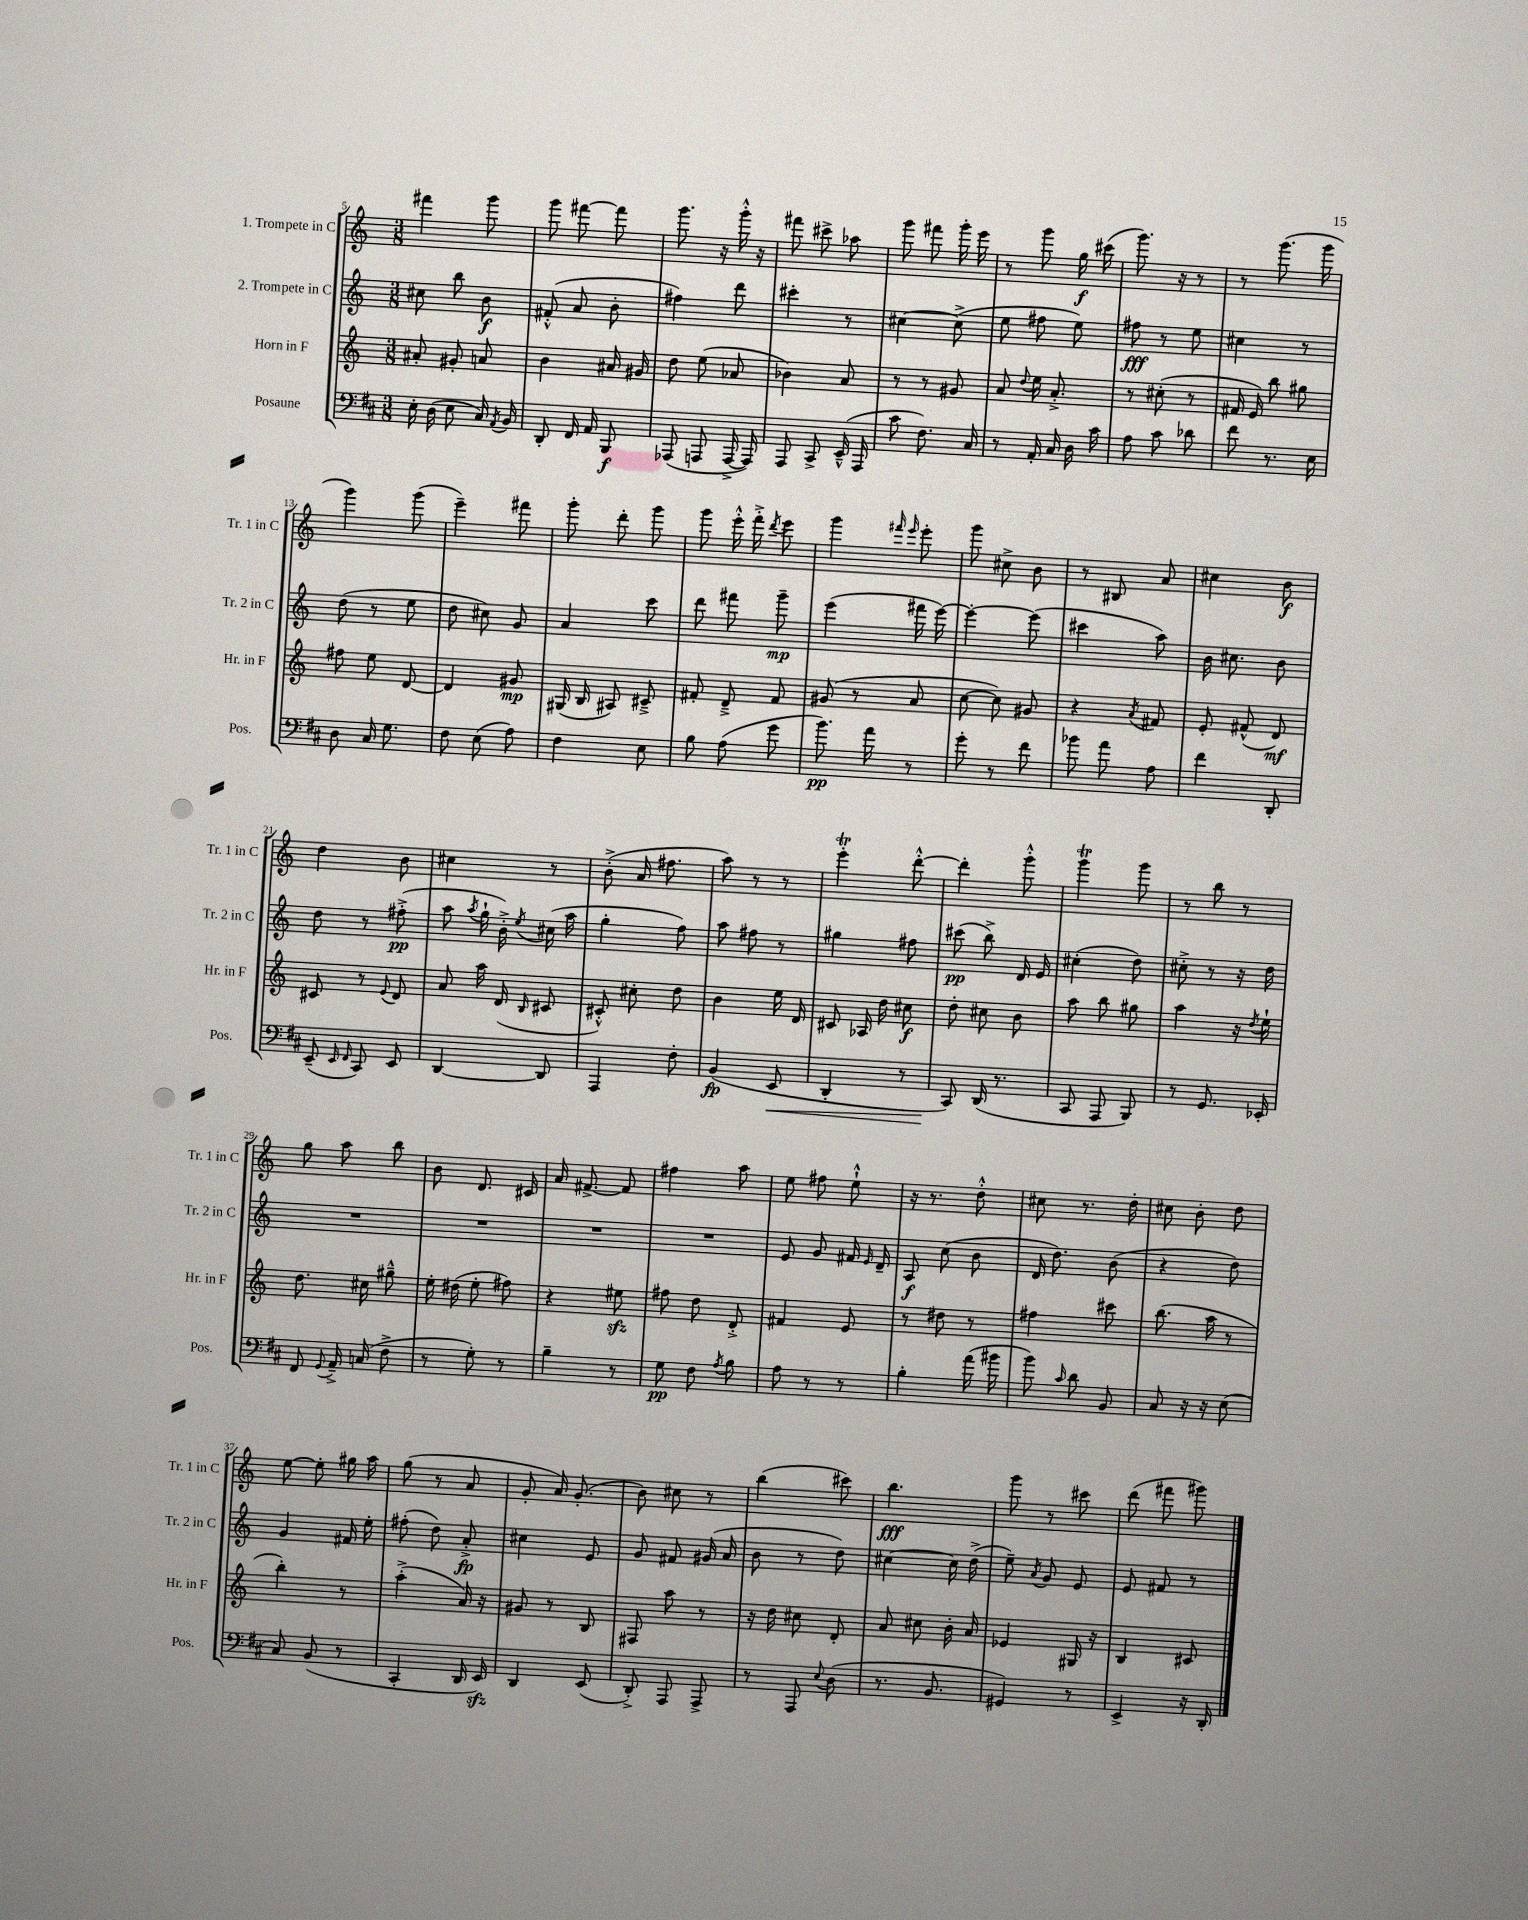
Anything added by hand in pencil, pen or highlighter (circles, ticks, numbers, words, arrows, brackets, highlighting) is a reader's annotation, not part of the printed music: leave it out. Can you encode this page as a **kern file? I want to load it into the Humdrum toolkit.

**kern	**kern	**kern	**kern
*staff4	*staff3	*staff2	*staff1
*clefF4	*clefG2	*clefG2	*clefG2
*k[f#c#]	*k[]	*k[]	*k[]
*M3/8	*M3/8	*M3/8	*M3/8
16E'	8a#'	8cc#	4fff#
(16D	.	.	.
8E	8g#'	8bb	.
16C#)	8a	8b	8ggg
8qAA	.	.	.
16BB	.	.	.
=	=	=	=
8DD'	4b	(8f#'^^	8ggg
16FF#	.	8a	[8fff#
16AA	.	.	.
8BBB	16a#	8b'	8fff#]
.	16g#	.	.
=	=	=	=
(8AAA-	8dd	4ff#)	8.ggg
8AAA	(8ee	.	.
.	.	.	16r
[16AAA^	8a-	8ddd	16ggg'^^
16AAA])	.	.	16r
=	=	=	=
8AAA	4b-)	4ccc#'	8fff#
8CC#^	.	.	8ccc#^
(16EE~^^	8a	8r	8aa-
16AAA	.	.	.
=	=	=	=
8c#	8r	[4cc#	8ggg
8.F#)	8r	.	8fff#
.	8g#	(8cc#^]	16ggg'
16C#	.	.	16eee
=	=	=	=
8r	8a	8ee	8r
.	8qqdd	.	.
16AA'	16ee	8ff#	8ggg
16C#	8.a'^	.	.
16D	.	8ee)	16gg
16c#	.	.	(16ccc#
=	=	=	=
8A	8r	8ff#	8.ggg)
8c#	(8cc#'	8r	.
.	.	.	16r
8d-	8r	8ee	8r
=	=	=	=
8f#	16f#	4cc#	8r
.	16e)	.	.
8.r	8bb	.	(8.ggg
.	8gg#	8r	.
16E	.	.	16ggg
=	=	=	=
8D	8ff#	(8dd	4ggg)
16C#	8ee	8r	.
8.G	.	.	.
.	[8d	8ee	(8ggg
=	=	=	=
8F#	4d]	8dd	4eee~)
(8E	.	8cc#)	.
8A)	8g#	8g	8fff#
=	=	=	=
4F#	(16G#	4a	8ggg'
.	16B	.	.
.	8A#)	.	8ddd'
8E	8c#~^	8ccc	8ggg
=	=	=	=
8B	8f#'	8ddd	8ggg
(8A	8d~^	8fff#	16eee'^^
.	.	.	16fff'^
.	.	.	8qddd
8g	8f#	8ggg~	8eee
=	=	=	=
8.b)	(8g#	(4eee	4ggg
.	8r	.	.
16a	.	.	.
.	.	.	16qqfff#
.	.	.	16qqeee
8r	8a	16fff#	8eee'
.	.	[16eee)	.
=	=	=	=
8g'	[8cc	4eee'_	8ggg
8r	8cc])	.	8cc#^
8f#	8g#	(8eee]	8b
=	=	=	=
8b-	4r	4ccc#	8r
8a	.	.	8B#
.	8qa	.	.
8A	8f#	8aa)	8a
=	=	=	=
4f#	8e'	16b	4cc#
.	.	8.cc#	.
.	(8f#^^	.	.
8DD'	8d)	8b	8b
=	=	=	=
(8EE~	8c#	8dd	4dd
16qqEE	.	.	.
16qqFF#	.	.	.
8CC#)	8r	8r	.
.	8qqe	.	.
8EE	8d	(8ff#'^	8b
=	=	=	=
[4DD	8a	8aa	4cc#
.	.	8qaa	.
.	16aa	16gg`	.
.	(16d	16b'^)	.
.	16qqB	8qee	.
8DD]	8c#	(16cc#	8r
.	.	16aa	.
=	=	=	=
4AAA	8c#'^^)	4gg'	(8b'^
.	8cc#'	.	16a
.	.	.	8.ff#
8F#'	8dd	8ff)	.
=	=	=	=
(4BB	4b	8aa	8aa)
.	.	8ff#	8r
8EE	16ee	8r	8r
.	16d	.	.
=	=	=	=
4DD'	8c#	4gg#	4eee'
.	16A-	.	.
.	16dd	.	.
8r	8cc#	8ff#	[8ddd'^^
=	=	=	=
8CC#)	8dd'	(8ccc#	4ddd']
(16DD	8cc#	8bb^)	.
8.r	.	.	.
.	8b	16d	8ggg'^^
.	.	16e	.
=	=	=	=
8CC#	8aa	(4cc#'	4ggg
8AAA	8bb	.	.
8BBB)	8gg#	8dd)	8ggg
=	=	=	=
8r	4aa	8cc#'^	8r
8.GG	.	8r	8bb
.	16r	16r	8r
.	8qdd	.	.
16EE-'	16ee`	16dd	.
=	=	=	=
8FF#	8.dd	4.r	8gg
8qqGG	.	.	.
16AA~^	.	.	8aa
(16C	16cc#	.	.
8F#^	8gg#~^^	.	8bb
=	=	=	=
8r	16ee'	4.r	8b
.	(16dd#	.	.
8G')	8ee'	.	8.d
8r	8ff#)	.	.
.	.	.	16c#
=	=	=	=
4B~	4r	4.r	16a
.	.	.	[8.f#^
8r	8ee#	.	8f#]
=	=	=	=
8G	8ff#	4.r	4ff#
8F#	8dd	.	.
8qA	.	.	.
8B	8d'^	.	8aa
=	=	=	=
8A	4f#	8e	8ee
8r	.	8g	8ff#
8r	8e	16f#	8ee`^^
.	.	16qqe	.
.	.	16d~	.
=	=	=	=
4B'	8r	8A	16r
.	.	.	8.r
.	8dd#	(8cc	.
(16a	8r	8b	8dd'^^
16b#	.	.	.
=	=	=	=
8b)	4ff#	16d	8cc#
.	.	8.dd)	.
16qqc#	.	.	.
8d	.	.	8.r
8BB	8ccc#	(8b	.
.	.	.	16dd'
=	=	=	=
8C#	(8.bb	4r	8cc#
16r	.	.	8b'
16r	16aa	.	.
(8E	8r	8dd)	8dd
=	=	=	=
8C#)	4bb')	4g	[8ee
(8BB	.	.	8ee']
8r	8r	16f#	16gg#
.	.	16ee'	16aa
=	=	=	=
4CC#'	(4aa'^	(8ff#'	(8gg
.	.	8dd)	8r
16DD	16a)	8a'^	8a
16EE)	16r	.	.
=	=	=	=
4DD	8g#	4cc#	8g'
.	8r	.	16a)
.	.	.	(8.g'
(8EE	8B	8e	.
=	=	=	=
8DD'^)	8F#	8g	8b)
8AAA	8aa	8f#	8cc#
8AAA^	8r	(16g#	8r
.	.	16a	.
=	=	=	=
8r	16r	8b	(4bb
.	16dd	.	.
8AAA	8cc#	8r	.
8qqE	.	.	.
(8D	8d'	8dd)	8ccc#)
=	=	=	=
8.r	8a	[4cc#	4.bb
.	8cc#	.	.
8.BB	.	.	.
.	16b'	16cc#]	.
.	16a	(16dd^	.
=	=	=	=
4GG#)	4e-	8ee~)	8ggg
.	.	8qa	.
.	.	8g	8r
8r	16G#	8e	8ccc#
.	16r	.	.
=	=	=	=
4EE^	4B	8e	(8ddd
.	.	8f#	8fff#
16r	8c#	8r	8ggg#)
16DD'	.	.	.
==	==	==	==
*-	*-	*-	*-
